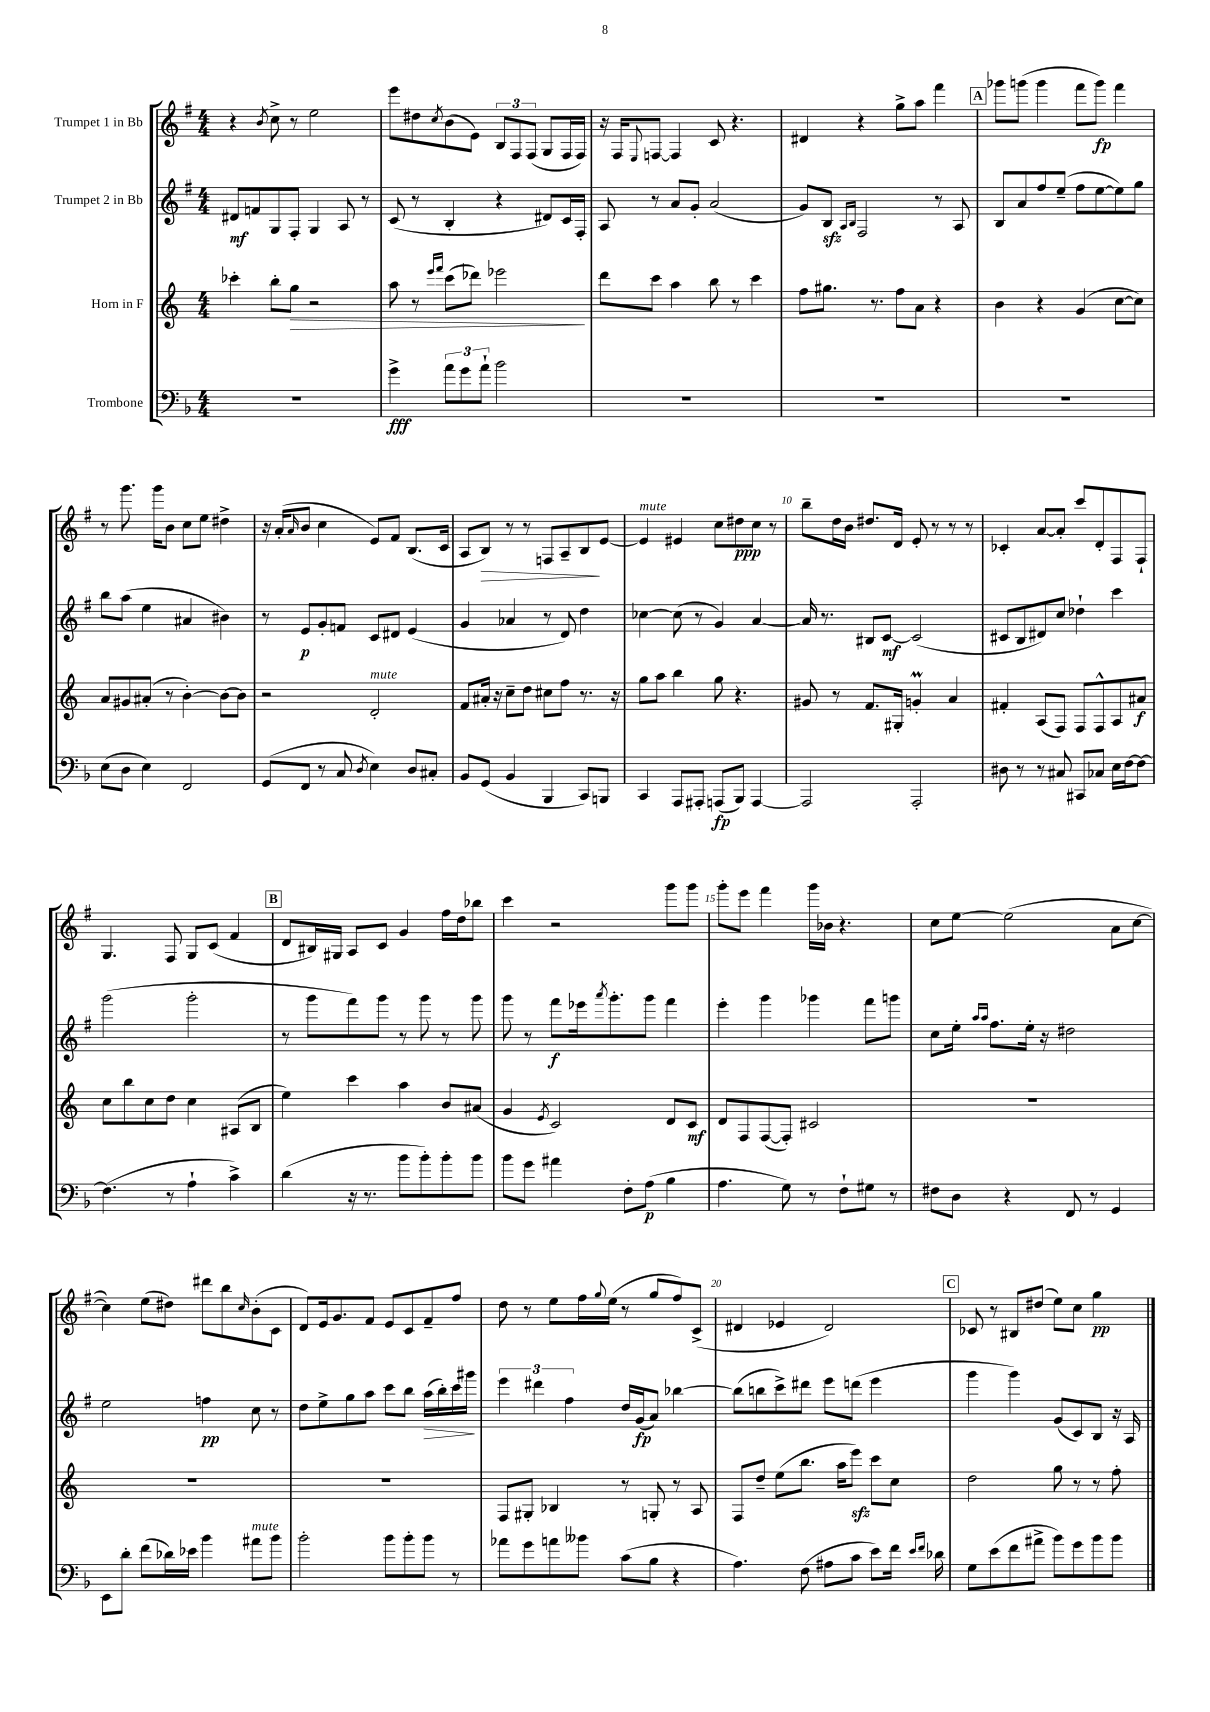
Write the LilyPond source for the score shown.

<<
\new StaffGroup <<
\new Staff = "s0" \with { instrumentName = "Trumpet 1 in Bb" } {
    \clef treble \key g \major \numericTimeSignature \time 4/4
    r4 \acciaccatura { b'8 } c''8-> r8 e''2 |
    e'''8 dis''8 \acciaccatura { c''8 } b'8( e'8) \tuplet 3/2 { b8 fis8 fis8( } g8 fis16 fis16) |
    r16 fis16 \appoggiatura { e8 } f8~ f4 c'8 r4. |
    dis'4 r4 g''8-> a''8 fis'''4 |
    \mark \markup { \box "A" } ges'''8 g'''8( g'''4 fis'''8 g'''8\fp) fis'''4 |
    r8 g'''8. g'''16 b'8 c''8 e''8 dis''4-> |
    r16 a'16-.( \grace { a'16 } b'8 c''4 e'8) fis'8 b8.( c'16 |
    a8 b8\>) r8 r8 f8 a8-- b8\! e'8~ |
    e'4^\markup { \italic "mute" } eis'4 c''8 dis''8\ppp c''8 r8 |
    b''8-- d''16 b'16 dis''8. d'16 e'8-. r8 r8 r8 |
    ces'4-. a'8~ a'8-. c'''8 d'8-. fis8 fis8-! |
    g4. fis8 g8 c'8( fis'4 |
    \mark \markup { \box "B" } d'8 bis16) gis16 a8 c'8 g'4 fis''16 d''16 bes''8 |
    c'''4 r2 g'''8 g'''8 |
    g'''8-. e'''8 fis'''4 g'''16 bes'16 r4. |
    c''8 e''8~ e''2( a'8 c''8~ |
    c''4) e''8( dis''8) dis'''8 b''8 \grace { c''16 } b'8-.( c'8 |
    d'8) e'16 g'8. fis'8 e'8 c'8 fis'8-- fis''8 |
    d''8 r8 e''8 fis''16 \appoggiatura { g''8 } e''16( r8 g''8 fis''8) c'8->( |
    dis'4 ees'4 dis'2) |
    \mark \markup { \box "C" } ces'8 r8 bis8 dis''8( e''8) c''8 g''4\pp \bar "|." |
}
\new Staff = "s1" \with { instrumentName = "Trumpet 2 in Bb" } {
    \clef treble \key g \major \numericTimeSignature \time 4/4
    dis'8\mf f'8 g8 fis8-. g4 a8 r8 |
    c'8( r8 b4-. r4 dis'8) c'16 fis16-. |
    a8 r8 a'8 g'8-. a'2( |
    g'8) b8\sfz \grace { a16 b16 } fis2 r8 a8 |
    \mark \markup { \box "A" } b8 a'8 fis''8 e''8--( fis''8 e''8~ e''8) g''8 |
    b''8 a''8( e''4 ais'4 bis'4) |
    r8 e'8\p g'8-. f'8 c'8 dis'8 e'4( |
    g'4 aes'4 r8 d'8) d''4 |
    ces''4~ ces''8( r8 g'4) a'4~ |
    a'16 r8. bis8 c'8~\mf c'2( |
    cis'8 b8 dis'8) c''8 des''4-! c'''4 |
    g'''2( g'''2-. |
    \mark \markup { \box "B" } r8 g'''8 fis'''8) g'''8 r8 g'''8 r8 g'''8 |
    g'''8 r8 fis'''8\f ees'''16 \acciaccatura { a'''8 } g'''8.-. g'''8 fis'''4 |
    e'''4-. g'''4 ges'''4 fis'''8 g'''8 |
    c''8 e''16-. \grace { a''16 a''16 } fis''8. e''16-. r16 dis''2 |
    e''2 f''4\pp c''8 r8 |
    d''8 e''8-> g''8 a''8 c'''8 b''8 a''16\>( b''16-.) c'''16 gis'''16\! |
    \tuplet 3/2 { e'''4 dis'''4 fis''4 } d''16 g'16\fp( a'8) bes''4~ |
    bes''8( b''8 c'''8->) dis'''8 e'''8 d'''8( e'''4 |
    \mark \markup { \box "C" } g'''4 g'''4) g'8( c'8) b8 r16 a16 \bar "|." |
}
\new Staff = "s2" \with { instrumentName = "Horn in F" } {
    \clef treble \key c \major \numericTimeSignature \time 4/4
    ces'''4-. b''8-. g''8\> r2 |
    a''8 r8 \grace { e'''16 f'''16 } c'''8( des'''8) ees'''2\! |
    d'''8 c'''8 a''4 b''8 r8 c'''4 |
    f''8 gis''8. r8. f''8 a'8 r4 |
    \mark \markup { \box "A" } b'4 r4 g'4( c''8~ c''8) |
    a'8 gis'8 ais'8-.( r8 b'4~-.) b'8~ b'8 |
    r2 d'2-.^\markup { \italic "mute" } |
    f'8 ais'16-. r16 c''8-- d''8 cis''8 f''8 r8. r16 |
    g''8 a''8 b''4 g''8 r4. |
    gis'8 r8 f'8. gis16-. g'4-.\prall a'4 |
    fis'4-. a8( f8) f8 f8-^ a8 ais'8\f |
    c''8 b''8 c''8 d''8 c''4 ais8( b8 |
    \mark \markup { \box "B" } e''4) c'''4 a''4 b'8 ais'8( |
    g'4 \acciaccatura { e'8 } c'2) d'8 c'8\mf |
    d'8 f8 f8~( f8-.) cis'2 |
    R1 |
    R1 |
    R1 |
    f8 gis8-. bes4 r8 g8-. r8 a8 |
    f8 d''8-- e''8( b''8. a''16 e'''8\sfz) c'''8 c''8 |
    \mark \markup { \box "C" } d''2 g''8 r8 r8 f''8-. \bar "|." |
}
\new Staff = "s3" \with { instrumentName = "Trombone" } {
    \clef bass \key f \major \numericTimeSignature \time 4/4
    R1 |
    g'4->\fff \tuplet 3/2 { a'8 g'8 a'8-! } bes'2 |
    R1 |
    R1 |
    \mark \markup { \box "A" } R1 |
    e8( d8 e4) f,2 |
    g,8( f,8 r8 c8 \acciaccatura { d8 } e4) d8 cis8-. |
    bes,8 g,8( bes,4 bes,,4 c,8) b,,8 |
    c,4 a,,8 ais,,8-. a,,8\fp( bes,,8) a,,4~ |
    a,,2 a,,2-. |
    dis8 r8 r8 cis8 cis,8 ces8 e16 f16~ f8~ |
    f4.( r8 a4-! c'4->) |
    \mark \markup { \box "B" } d'4( r16 r8. bes'8 bes'8-.) bes'8-. bes'8 |
    bes'8 g'8 ais'4 f8-. a8\p( bes4 |
    a4. g8) r8 f8-! gis8 r8 |
    fis8 d8 r4 f,8 r8 g,4 |
    e,8 d'8-. f'8( des'16) ees'16 bes'4 ais'8^\markup { \italic "mute" } bes'8 |
    bes'2-. bes'8 bes'8-. bes'8 r8 |
    aes'8 g'8 a'8 beses'8 c'8( bes8 r4 |
    a4.) f8( ais8 c'8 e'8) f'16 \grace { e'16 f'16 } des'16 |
    \mark \markup { \box "C" } g8 e'8( f'8 ais'8-> bes'8) g'8 bes'8 bes'8 \bar "|." |
}
>>
>>
\layout { \context { \Score \override BarNumber.break-visibility = ##(#f #t #t) barNumberVisibility = #(every-nth-bar-number-visible 5) } }
